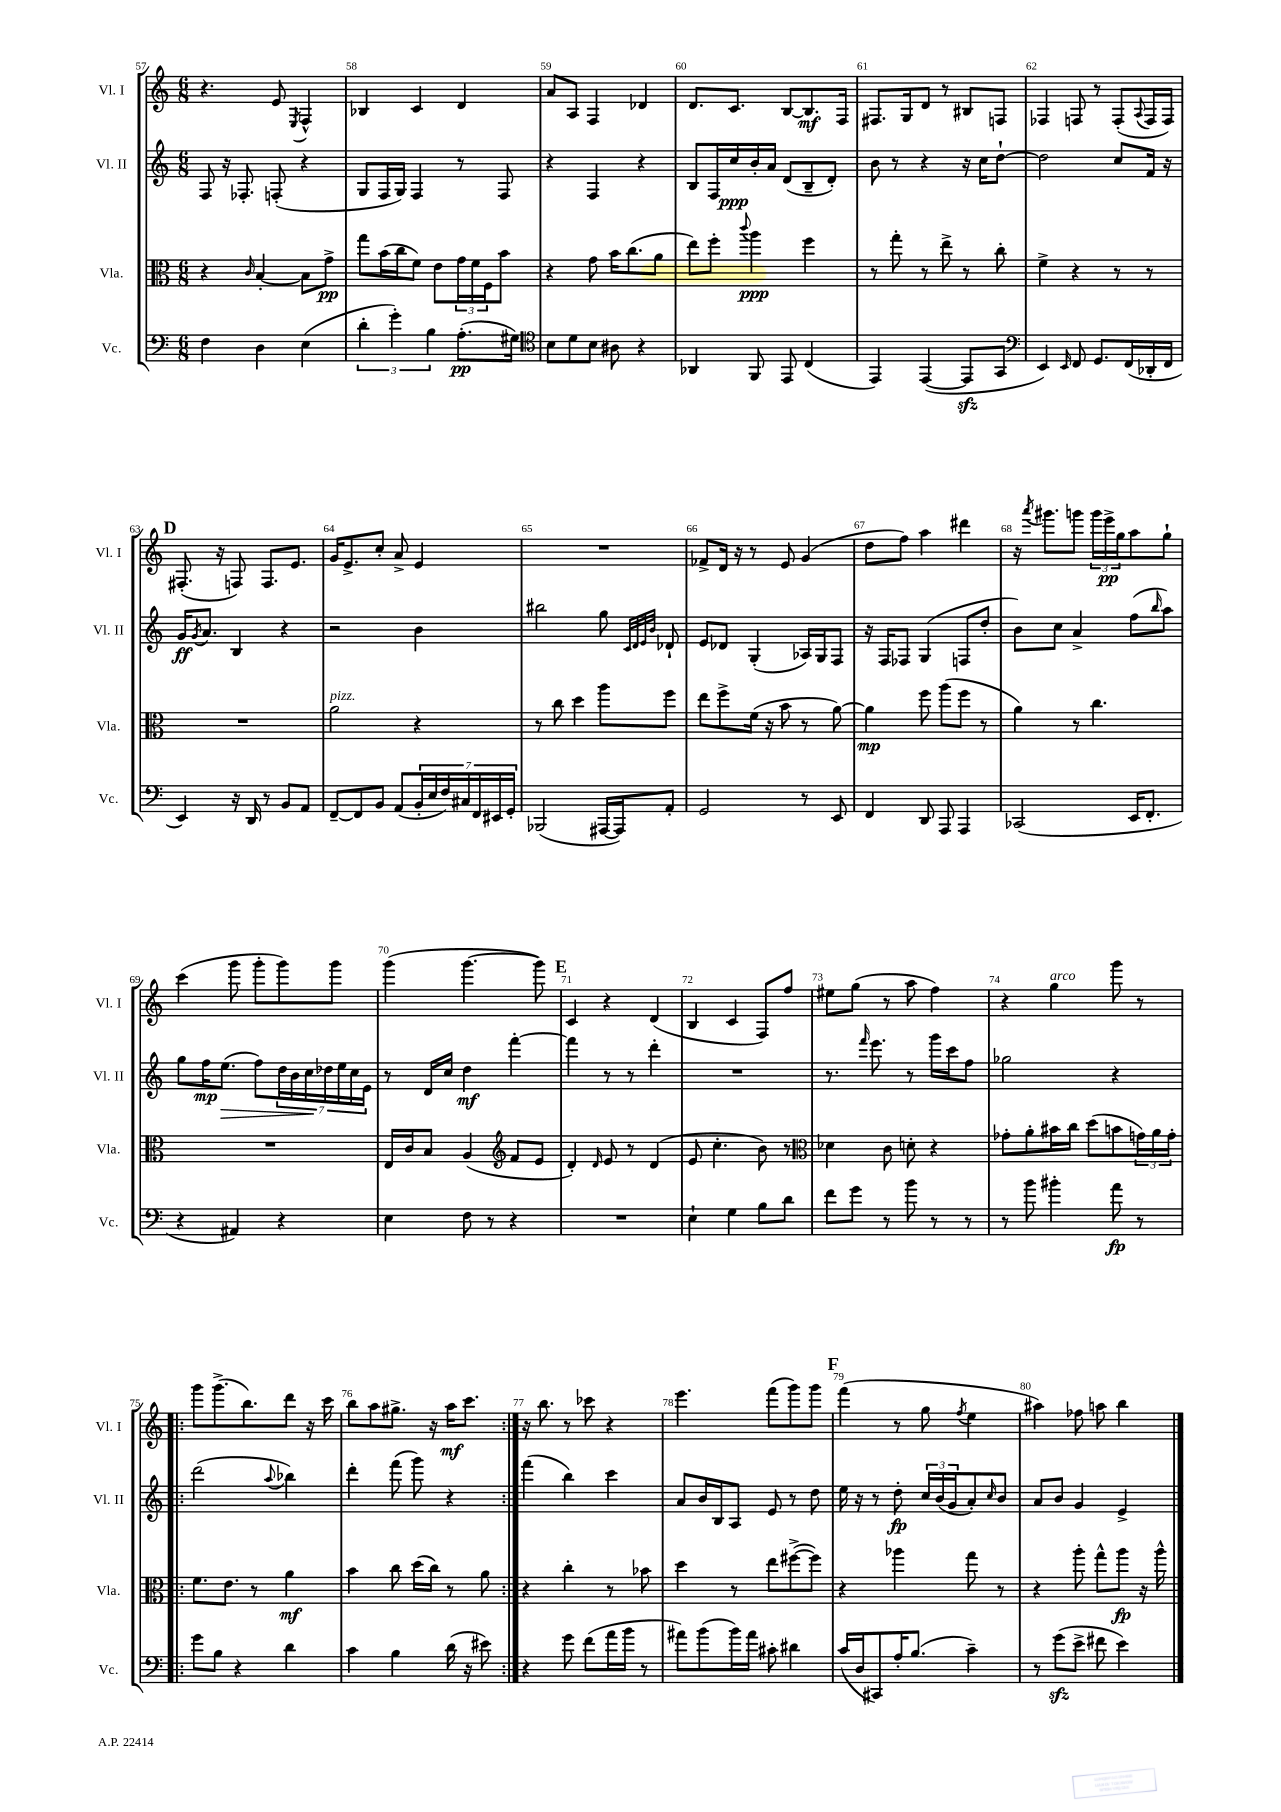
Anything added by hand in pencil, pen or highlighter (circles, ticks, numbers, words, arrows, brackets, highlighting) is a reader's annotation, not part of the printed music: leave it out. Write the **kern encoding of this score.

**kern	**dynam	**kern	**dynam	**kern	**dynam	**kern	**dynam
*part4	*part4	*part3	*part3	*part2	*part2	*part1	*part1
*staff4	*staff4	*staff3	*staff3	*staff2	*staff2	*staff1	*staff1
*I"Vc.	*	*I"Vla.	*	*I"Vl. II	*	*I"Vl. I	*
*I'Vc.	*	*I'Vla.	*	*I'Vl. II	*	*I'Vl. I	*
*clefF4	*	*clefC3	*	*clefG2	*	*clefG2	*
*k[]	*	*k[]	*	*k[]	*	*k[]	*
*M6/8	*	*M6/8	*	*M6/8	*	*M6/8	*
=57	=57	=57	=57	=57	=57	=57	=57
4F\	.	4r	.	8F/	.	4.r	.
.	.	.	.	16r	.	.	.
.	.	.	.	8.F-X'/	.	.	.
.	.	16qqc/	.	.	.	.	.
4D\	.	[4B'/	.	.	.	.	.
.	.	.	.	(8Fn'/	.	8e/	.
.	.	.	.	.	.	8qE/	.
(4E\	.	8B\L]	.	4r	.	4F^^/	.
.	.	8g^\J	pp	.	.	.	.
=58	=58	=58	=58	=58	=58	=58	=58
6d'\	.	8gg\L	.	8G/L	.	4B-X/	.
.	.	(16b\L	.	16F/L	.	.	.
6g'\)	.	.	.	.	.	.	.
.	.	16cc\J	.	16G/JJ)	.	.	.
.	.	8f\J)	.	4F/	.	4c/	.
6B\	.	.	.	.	.	.	.
.	.	8e\L	.	.	.	.	.
(8.A'\L	pp	24g\L	.	8r	.	4d/	.
.	.	24f\	.	.	.	.	.
.	.	24F\J	.	.	.	.	.
.	.	8b\J	.	8F/	.	.	.
16G#X\Jk)	.	.	.	.	.	.	.
=59	=59	=59	=59	=59	=59	=59	=59
*clefC4	*	*	*	*	*	*	*
8B\L	.	4r	.	4r	.	8a/L	.
8d\	.	.	.	.	.	8A/J	.
8B\J	.	8g\	.	4F/	.	4F/	.
8A#X\	.	16b\KL	.	.	.	.	.
.	.	(8.cc\	.	.	.	.	.
4r	.	.	.	4r	.	4d-X/	.
.	.	8a\J	.	.	.	.	.
=60	=60	=60	=60	=60	=60	=60	=60
4AA-X/	.	8ee\L)	.	8B/L	.	8.d/L	.
.	.	8ff'\J	.	16F/L	.	.	.
.	.	.	.	16cc/	ppp	8.c/J	.
.	.	8qqccc/	.	.	.	.	.
8FF/	.	4aa\	ppp	16b'/	.	.	.
.	.	.	.	16a/JJ	.	.	.
8EE/	.	.	.	(8d/L	.	[8B/L	.
(4C/	.	4ff\	.	8B~/	.	8.B/]	mf
.	.	.	.	8d'/J)	.	.	.
.	.	.	.	.	.	16F/Jk	.
=61	=61	=61	=61	=61	=61	=61	=61
4EE/)	.	8r	.	8b\	.	8.F#X/L	.
.	.	8gg'\	.	8r	.	.	.
.	.	.	.	.	.	16G/k	.
([4EE/	.	8r	.	4r	.	8d/J	.
.	.	8ee^\	.	.	.	8r	.
8EEzz/L]	.	8r	.	16r	.	8B#X/L	.
.	.	.	.	16cc\KL	.	.	.
8GG/J	.	8cc'\	.	[8dd`\J	.	8Fn/J	.
=62	=62	=62	=62	=62	=62	=62	=62
*clefF4	*	*	*	*	*	*	*
4EE/)	.	4f^\	.	2dd\]	.	4F-X/	.
16qqEE/	.	.	.	.	.	.	.
8FF/	.	4r	.	.	.	8Fn/	.
8.GG/L	.	.	.	.	.	8r	.
.	.	8r	.	8cc/L	.	(8F'/L	.
(16FF/L	.	.	.	.	.	.	.
.	.	.	.	.	.	8qqA/	.
16DD-X'/	.	8r	.	16f/Jk	.	16F/L	.
16FF/JJ	.	.	.	16r	.	16F/JJ)	.
!!LO:LB:g=z
!!LO:REH:place=s1:t=D
=63	=63	=63	=63	=63	=63	=63	=63
4EE/)	.	2.r	.	16g/KL	ff	(8.F#X'/	.
.	.	.	.	8qg/	.	.	.
.	.	.	.	8.a/J	.	.	.
.	.	.	.	.	.	16r	.
16r	.	.	.	4B/	.	8Fn/)	.
16DD/	.	.	.	.	.	.	.
8r	.	.	.	.	.	8.F/L	.
8BB/L	.	.	.	4r	.	.	.
.	.	.	.	.	.	8.e/J	.
8AA/J	.	.	.	.	.	.	.
=64	=64	=64	=64	=64	=64	=64	=64
!	!	!LO:TX:a:i:t=pizz.	!	!	!	!	!
[8FF~/L	.	2a\	.	2r	.	16g/KL	.
.	.	.	.	.	.	8.e^/	.
8FF/]	.	.	.	.	.	.	.
8BB/J	.	.	.	.	.	8cc'/J	.
(8AA/L	.	.	.	.	.	8a^/	.
28BB'/L	.	4r	.	4b\	.	4e/	.
28E/	.	.	.	.	.	.	.
28F/)	.	.	.	.	.	.	.
28C#X/	.	.	.	.	.	.	.
28FF/	.	.	.	.	.	.	.
28EE#X/	.	.	.	.	.	.	.
28GG'/JJ	.	.	.	.	.	.	.
=65	=65	=65	=65	=65	=65	=65	=65
(2BBB-X/	.	8r	.	2bb#X\	.	2.r	.
.	.	8cc\	.	.	.	.	.
.	.	4dd\	.	.	.	.	.
[16AAA#X/LL	.	8aa\L	.	8gg\	.	.	.
16AAA#/J])	.	.	.	.	.	.	.
.	.	.	.	32qqc/LLL	.	.	.
.	.	.	.	32qqd/	.	.	.
.	.	.	.	32qqe/	.	.	.
.	.	.	.	32qqb/JJJ	.	.	.
8AA'/J	.	8ff\J	.	8d-X`/	.	.	.
=66	=66	=66	=66	=66	=66	=66	=66
2GG/	.	8ee\L	.	8e/L	.	8f-X^/L	.
.	.	8ff^\	.	8d-X/J	.	16d/Jk	.
.	.	.	.	.	.	16r	.
.	.	(16f\Jk	.	(4G'/	.	8r	.
.	.	16r	.	.	.	.	.
.	.	8b\	.	.	.	8e/	.
8r	.	8r	.	16A-X/LL)	.	(4g/	.
.	.	.	.	16G/J	.	.	.
8EE/	.	[8a\)	.	8F/J	.	.	.
=67	=67	=67	=67	=67	=67	=67	=67
4FF/	.	4a\]	mp	16r	.	8dd\L	.
.	.	.	.	16F/KL	.	.	.
.	.	.	.	8F-X/J	.	8ff\J)	.
8DD/	.	8ff\	.	(4G/	.	4aa\	.
8AAA/	.	(8aa\L	.	.	.	.	.
4AAA/	.	8ff\J	.	8Fn/L	.	4ddd#X\	.
.	.	8r	.	8dd'/J	.	.	.
=68	=68	=68	=68	=68	=68	=68	=68
(2CC-X/	.	4a\)	.	8b\L)	.	16r	.
.	.	.	.	.	.	8qaaa/	.
.	.	.	.	.	.	8.ggg#X\L	.
.	.	.	.	8cc\J	.	.	.
.	.	8r	.	4a^/	.	8gggn\J	.
.	.	4.cc\	.	.	.	24ggg\LL	.
.	.	.	.	.	.	24eee^\	pp
.	.	.	.	.	.	24gg\J	.
16EE/KL	.	.	.	(8ff\L	.	8aa\	.
8.FF'/J	.	.	.	.	.	.	.
.	.	.	.	16qqbb/	.	.	.
.	.	.	.	8aa\J)	.	8gg`\J	.
!!LO:LB:g=z
=69	=69	=69	=69	=69	=69	=69	=69
4r	.	2.r	.	8gg\L	.	(4ccc\	.
.	.	.	.	16ff\K	mp	.	.
!	!	!	!	!	!LO:HP:b	!	!
.	.	.	.	(8.ee\J	>	.	.
4AA#X/)	.	.	.	.	.	8ggg\	.
.	.	.	.	8ff\L)	.	8ggg'\L	.
4r	.	.	.	28dd\L	.	8ggg\)	.
.	.	.	.	28b\	.	.	.
.	.	.	.	28cc\	.	.	.
.	.	.	.	28dd-X\	]	.	.
.	.	.	.	.	.	8ggg\J	.
.	.	.	.	28ee\	.	.	.
.	.	.	.	28cc\	.	.	.
.	.	.	.	28e\JJ	.	.	.
=70	=70	=70	=70	=70	=70	=70	=70
4E\	.	16E/LL	.	8r	.	(4ggg\	.
.	.	16c/J	.	.	.	.	.
.	.	8B/J	.	16d/LL	.	.	.
.	.	.	.	16cc/JJ	.	.	.
8F\	.	(4A/	.	4dd\	mf	[4.ggg\	.
8r	.	.	.	.	.	.	.
*	*	*clefG2	*	*	*	*	*
4r	.	8f/L	.	[4fff'\	.	.	.
.	.	8e/J	.	.	.	8ggg\])	.
!!LO:REH:place=s1:t=E
=71	=71	=71	=71	=71	=71	=71	=71
2.r	.	4d'/)	.	4fff\]	.	4c/	.
.	.	16qqd/	.	.	.	.	.
.	.	8e/	.	8r	.	4r	.
.	.	8r	.	8r	.	.	.
.	.	(4d/	.	4ddd'\	.	(4d/	.
=72	=72	=72	=72	=72	=72	=72	=72
4E`\	.	8e/	.	2.r	.	4B/	.
.	.	4.cc'\	.	.	.	.	.
4G\	.	.	.	.	.	4c/	.
8B\L	.	8b\)	.	.	.	8F/L)	.
8d\J	.	8r	.	.	.	8ff/J	.
=73	=73	=73	=73	=73	=73	=73	=73
*	*	*clefC3	*	*	*	*	*
8f\L	.	4d-X\	.	8.r	.	8ee#X\L	.
8g\J	.	.	.	.	.	(8gg\J	.
.	.	.	.	16qqfff/	.	.	.
.	.	.	.	8.eee\	.	.	.
8r	.	8c\	.	.	.	8r	.
8b\	.	8dn'\	.	8r	.	8aa\	.
8r	.	4r	.	16ggg\LL	.	4ff\)	.
.	.	.	.	16ccc\J	.	.	.
8r	.	.	.	8ff\J	.	.	.
=74	=74	=74	=74	=74	=74	=74	=74
8r	.	8g-X'\L	.	2gg-X\	.	4r	.
8b\	.	8a'\	.	.	.	.	.
!	!	!	!	!	!	!LO:TX:a:i:t=arco	!
4b#X'\	.	16b#X\L	.	.	.	4gg\	.
.	.	16cc\JJ	.	.	.	.	.
.	.	(8dd\L	.	.	.	.	.
8a\	fp	8bn\	.	4r	.	8ggg\	.
8r	.	24gn\L)	.	.	.	8r	.
.	.	24a\	.	.	.	.	.
.	.	24g'\JJ	.	.	.	.	.
!!LO:LB:g=z
=75!|:	=75!|:	=75!|:	=75!|:	=75!|:	=75!|:	=75!|:	=75!|:
8g\L	.	8.f\L	.	(2ddd\	.	8ggg\L	.
8B\J	.	.	.	.	.	(8.ggg^\	.
.	.	8.e\J	.	.	.	.	.
4r	.	.	.	.	.	.	.
.	.	.	.	.	.	8.bb\)	.
.	.	8r	.	.	.	.	.
.	.	.	.	8qqaa/	.	.	.
4d\	.	4a\	mf	4bb-X\)	.	8ddd\J	.
.	.	.	.	.	.	16r	.
.	.	.	.	.	.	16ccc\	.
=76	=76	=76	=76	=76	=76	=76	=76
4c\	.	4b\	.	4ddd'\	.	8bb\L	.
.	.	.	.	.	.	8aa\	.
4B\	.	8cc\	.	(8fff\	.	8.gg#X^\J	.
.	.	(16dd\LL	.	8ggg\)	.	.	.
.	.	16cc\JJ)	.	.	.	16r	.
(16d\	.	8r	.	4r	.	16aa\KL	mf
16r	.	.	.	.	.	8.ccc\J	.
8e#X\)	.	8a\	.	.	.	.	.
=77:|!	=77:|!	=77:|!	=77:|!	=77:|!	=77:|!	=77:|!	=77:|!
4r	.	4r	.	(4fff\	.	16r	.
.	.	.	.	.	.	8.bb\	.
8g\	.	4cc'\	.	4bb\)	.	8r	.
(8f\L	.	.	.	.	.	8ccc-X\	.
16a\L	.	8r	.	4ccc\	.	4r	.
16b\JJ	.	.	.	.	.	.	.
8r	.	8b-X\	.	.	.	.	.
=78	=78	=78	=78	=78	=78	=78	=78
8a#X\L)	.	4dd\	.	8a/L	.	4.eee\	.
(8b\	.	.	.	16b/L	.	.	.
.	.	.	.	16B/J	.	.	.
16b\L)	.	8r	.	8A/J	.	.	.
16a#\JJ	.	.	.	.	.	.	.
8c#X'\	.	8ee\L	.	8e/	.	(8fff\L	.
4d#X\	.	([8ff#X^\	.	8r	.	8ggg\)	.
.	.	8ff#\J])	.	8dd\	.	8ggg\J	.
!!LO:REH:place=s1:t=F
=79	=79	=79	=79	=79	=79	=79	=79
(16c/LL	.	4r	.	16ee\	.	(4fff\	.
16D/J	.	.	.	16r	.	.	.
8CC#X/)	.	.	.	8r	.	.	.
16A'/K	.	4aa-X\	.	8dd'\	fp	8r	.
(8.B/J	.	.	.	.	.	.	.
.	.	.	.	24cc/LL	.	8gg\	.
.	.	.	.	(24b/	.	.	.
.	.	.	.	24g/J	.	.	.
.	.	.	.	.	.	8qff/	.
4c~\)	.	8gg\	.	8a'/)	.	4ee\	.
.	.	.	.	16qqcc/	.	.	.
.	.	8r	.	8b/J	.	.	.
=80	=80	=80	=80	=80	=80	=80	=80
8r	.	4r	.	8a/L	.	4aa#X\)	.
(8gzz\L	.	.	.	8b/J	.	.	.
8e^\J	.	8aa'\	.	4g/	.	8ff-X\	.
8f#X\	.	8gg^^\L	.	.	.	8aan\	.
4e\)	.	8aa\J	fp	4e^/	.	4bb\	.
.	.	16r	.	.	.	.	.
.	.	16aa^^\	.	.	.	.	.
==	==	==	==	==	==	==	==
*-	*-	*-	*-	*-	*-	*-	*-
